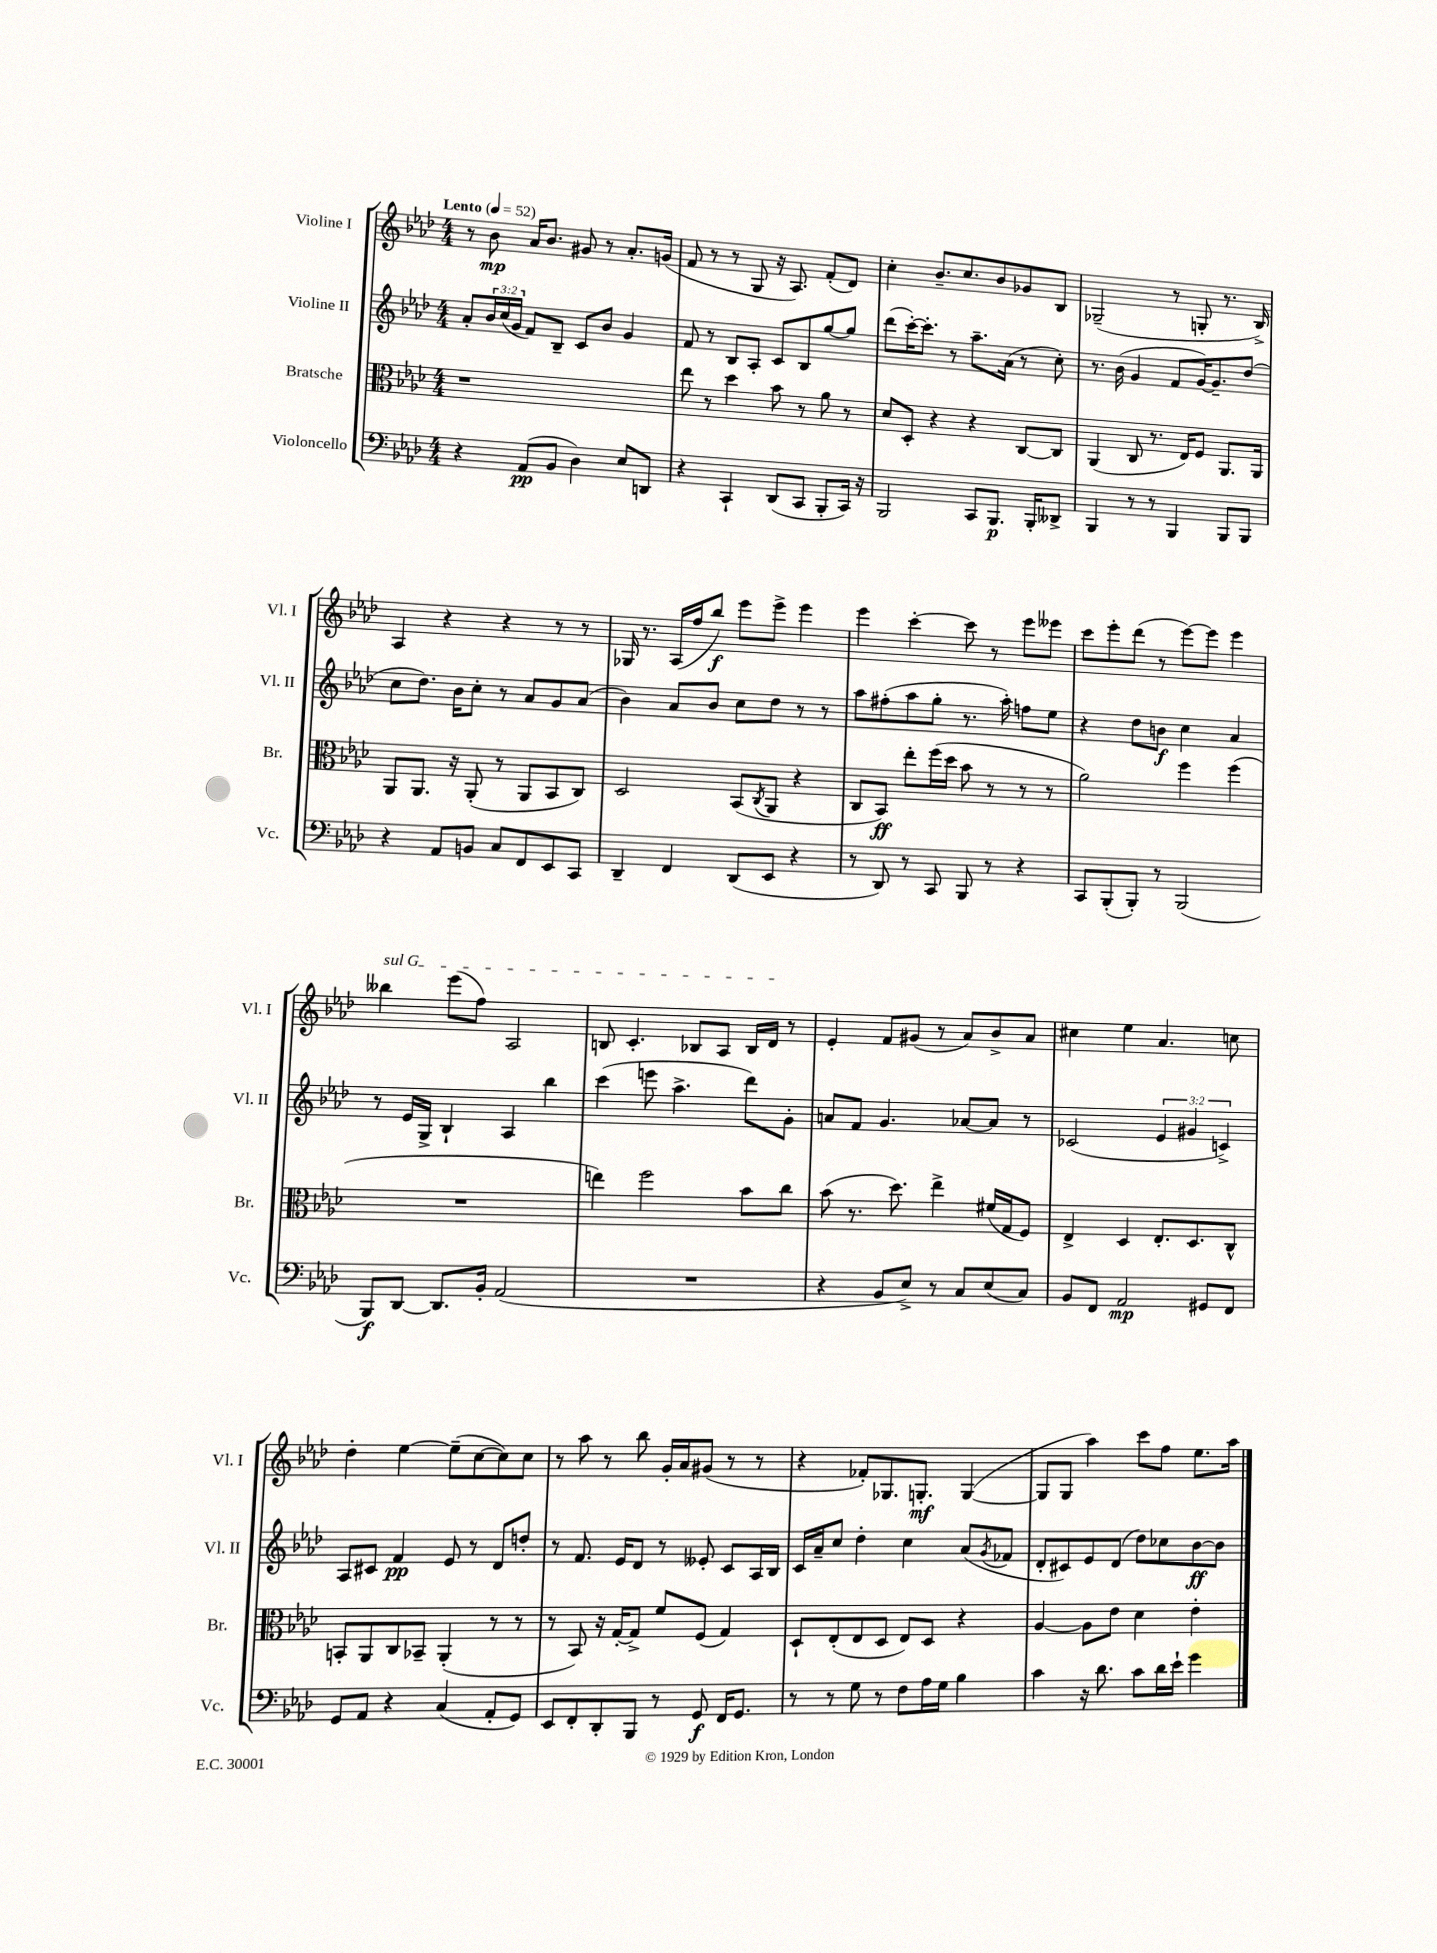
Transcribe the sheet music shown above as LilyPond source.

<<
\new StaffGroup <<
\new Staff = "s0" \with { instrumentName = "Violine I" shortInstrumentName = "Vl. I" } {
    \clef treble \key aes \major \numericTimeSignature \time 4/4 \tempo "Lento" 4 = 52
    r8 bes'8\mp aes'16 bes'8. gis'8 r8 aes'8.-. g'16( |
    f'8 r8 r8 g8 r16 aes8.) f'8-.( des'8) |
    c''4-. bes'8.-- c''8. bes'8 ges'8 bes8 |
    ges2--( r8 g8-. r8. bes16->) |
    aes4 r4 r4 r8 r8 |
    ges16 r8. aes16( f''16 bes''8\f) ees'''8 ees'''8-> ees'''4 |
    ees'''4 c'''4~-. c'''8 r8 ees'''8 eeses'''8 |
    c'''8 ees'''8-. des'''8( r8 ees'''8~) ees'''8 ees'''4 |
    \once \override TextSpanner.bound-details.left.text = \markup { \italic "sul G" } beses''4\startTextSpan ees'''8( f''8) aes2 |
    b8 c'4.-. bes8 aes8 bes16 des'16\stopTextSpan r8 |
    ees'4-. f'8 gis'8( r8 aes'8) bes'8-> aes'8 |
    cis''4 ees''4 aes'4. c''8 |
    des''4-. ees''4~ ees''8--( c''8~ c''8) c''8 |
    r8 aes''8 r8 bes''8 g'16-. aes'16 gis'8( r8 r8 |
    r4 fes'8-.) ges8. g8.-.\mf g4~( |
    g8 g8 aes''4) c'''8 f''8 ees''8. aes''16 \bar "|." |
}
\new Staff = "s1" \with { instrumentName = "Violine II" shortInstrumentName = "Vl. II" } {
    \clef treble \key aes \major \numericTimeSignature \time 4/4 \override Staff.TupletNumber.text = #tuplet-number::calc-fraction-text
    aes'8-. \tuplet 3/2 { bes'16 c''16( g'16 } f'8) bes8-- c'8 bes'8 g'4 |
    f'8 r8 bes8 aes8-. c'8 bes8 g''8~ g''8 |
    des'''8( c'''16~-.) c'''8.-. r8 aes''8.-- aes'16( r8 c''8-.) |
    r8. bes'16( g'4 f'8 g'16~) g'8.-- des''8( |
    c''8 des''8.) bes'16 c''8-. r8 aes'8 g'8 aes'8( |
    bes'4) aes'8 bes'8 c''8 des''8 r8 r8 |
    aes''8 fis''8-.( aes''8 g''8-. r8. aes''16-.) f''8 ees''8 |
    r4 des''8 b'8\f c''4 aes'4 |
    r8 ees'16 g16-> bes4-! aes4 bes''4 |
    c'''4( e'''8 aes''4.-> des'''8) g'8-. |
    a'8 f'8 g'4. aes'8~ aes'8 r8 |
    ces'2( \tuplet 3/2 { ees'4 gis'4 c'4->) } |
    aes8 cis'8 f'4\pp ees'8 r8 des'8 d''8-. |
    r8 f'8. ees'16 des'8 r8 eeses'8-. c'8 aes16 bes16 |
    c'16 aes'16-- c''8 des''4-. c''4 aes'8( \acciaccatura { g'8 } fes'8 |
    des'8-. cis'8) ees'8 des'8( des''8) ces''8 bes'8~\ff bes'8 \bar "|." |
}
\new Staff = "s2" \with { instrumentName = "Bratsche" shortInstrumentName = "Br." } {
    \clef alto \key aes \major \numericTimeSignature \time 4/4
    r1 |
    ees''8 r8 des''4 bes'8 r8 aes'8 r8 |
    des'8 des8-. r4 r4 c8~ c8 |
    aes,4( c8 r8. ees16) f8 aes,8. aes,16 |
    aes,8 aes,8. r16 aes,8-.( r8 aes,8 bes,8 c8) |
    des2 bes,8( \acciaccatura { c8 } aes,8 r4 |
    c8 bes,8\ff) ees''8-. f''16( des''16 bes'8 r8 r8 r8 |
    aes'2) f''4 f''4( |
    R1 |
    e''4) f''2 bes'8 c''8 |
    bes'8( r8. des''8.) ees''4-> fis'16( g16 f8) |
    ees4-> des4 ees8.-. des8. c8-^ |
    b,8-. aes,8 c8 bes,8-- aes,4-.( r8 r8 |
    r8 bes,8) r16 g16~-. g8-> f'8 f8( g4) |
    des8-! ees8-.( ees8 des8 ees8) des8 r4 |
    aes4~ aes8 ees'8 des'4 ees'4-. \bar "|." |
}
\new Staff = "s3" \with { instrumentName = "Violoncello" shortInstrumentName = "Vc." } {
    \clef bass \key aes \major \numericTimeSignature \time 4/4
    r4 aes,8\pp( bes,8 des4) ees8 d,8 |
    r4 c,4-! des,8( c,8 bes,,8-. c,16) r16 |
    bes,,2 c,8 bes,,8.\p bes,,16-. deses,8-> |
    bes,,4 r8 r8 bes,,4 bes,,8 bes,,8 |
    r4 aes,8 b,8 c8 f,8 ees,8 c,8 |
    des,4-- f,4 des,8( ees,8 r4 |
    r8 des,8) r8 c,8 bes,,8 r8 r4 |
    c,8 bes,,8-.( bes,,8-.) r8 bes,,2( |
    bes,,8\f) des,8~ des,8. bes,16-. aes,2( |
    R1 |
    r4 bes,8 ees8->) r8 c8 ees8( c8) |
    bes,8 f,8 aes,2\mp gis,8 f,8 |
    g,8 aes,8 r4 c4( aes,8-. g,8) |
    ees,8 f,8-. des,8-. bes,,8 r8 g,8\f f,16 g,8. |
    r8 r8 g8 r8 f8 aes16 g16 bes4 |
    c'4 r16 des'8. c'8 des'16 ees'16-! g'4 \bar "|." |
}
>>
>>
\layout { \context { \Score \remove "Bar_number_engraver" } }
